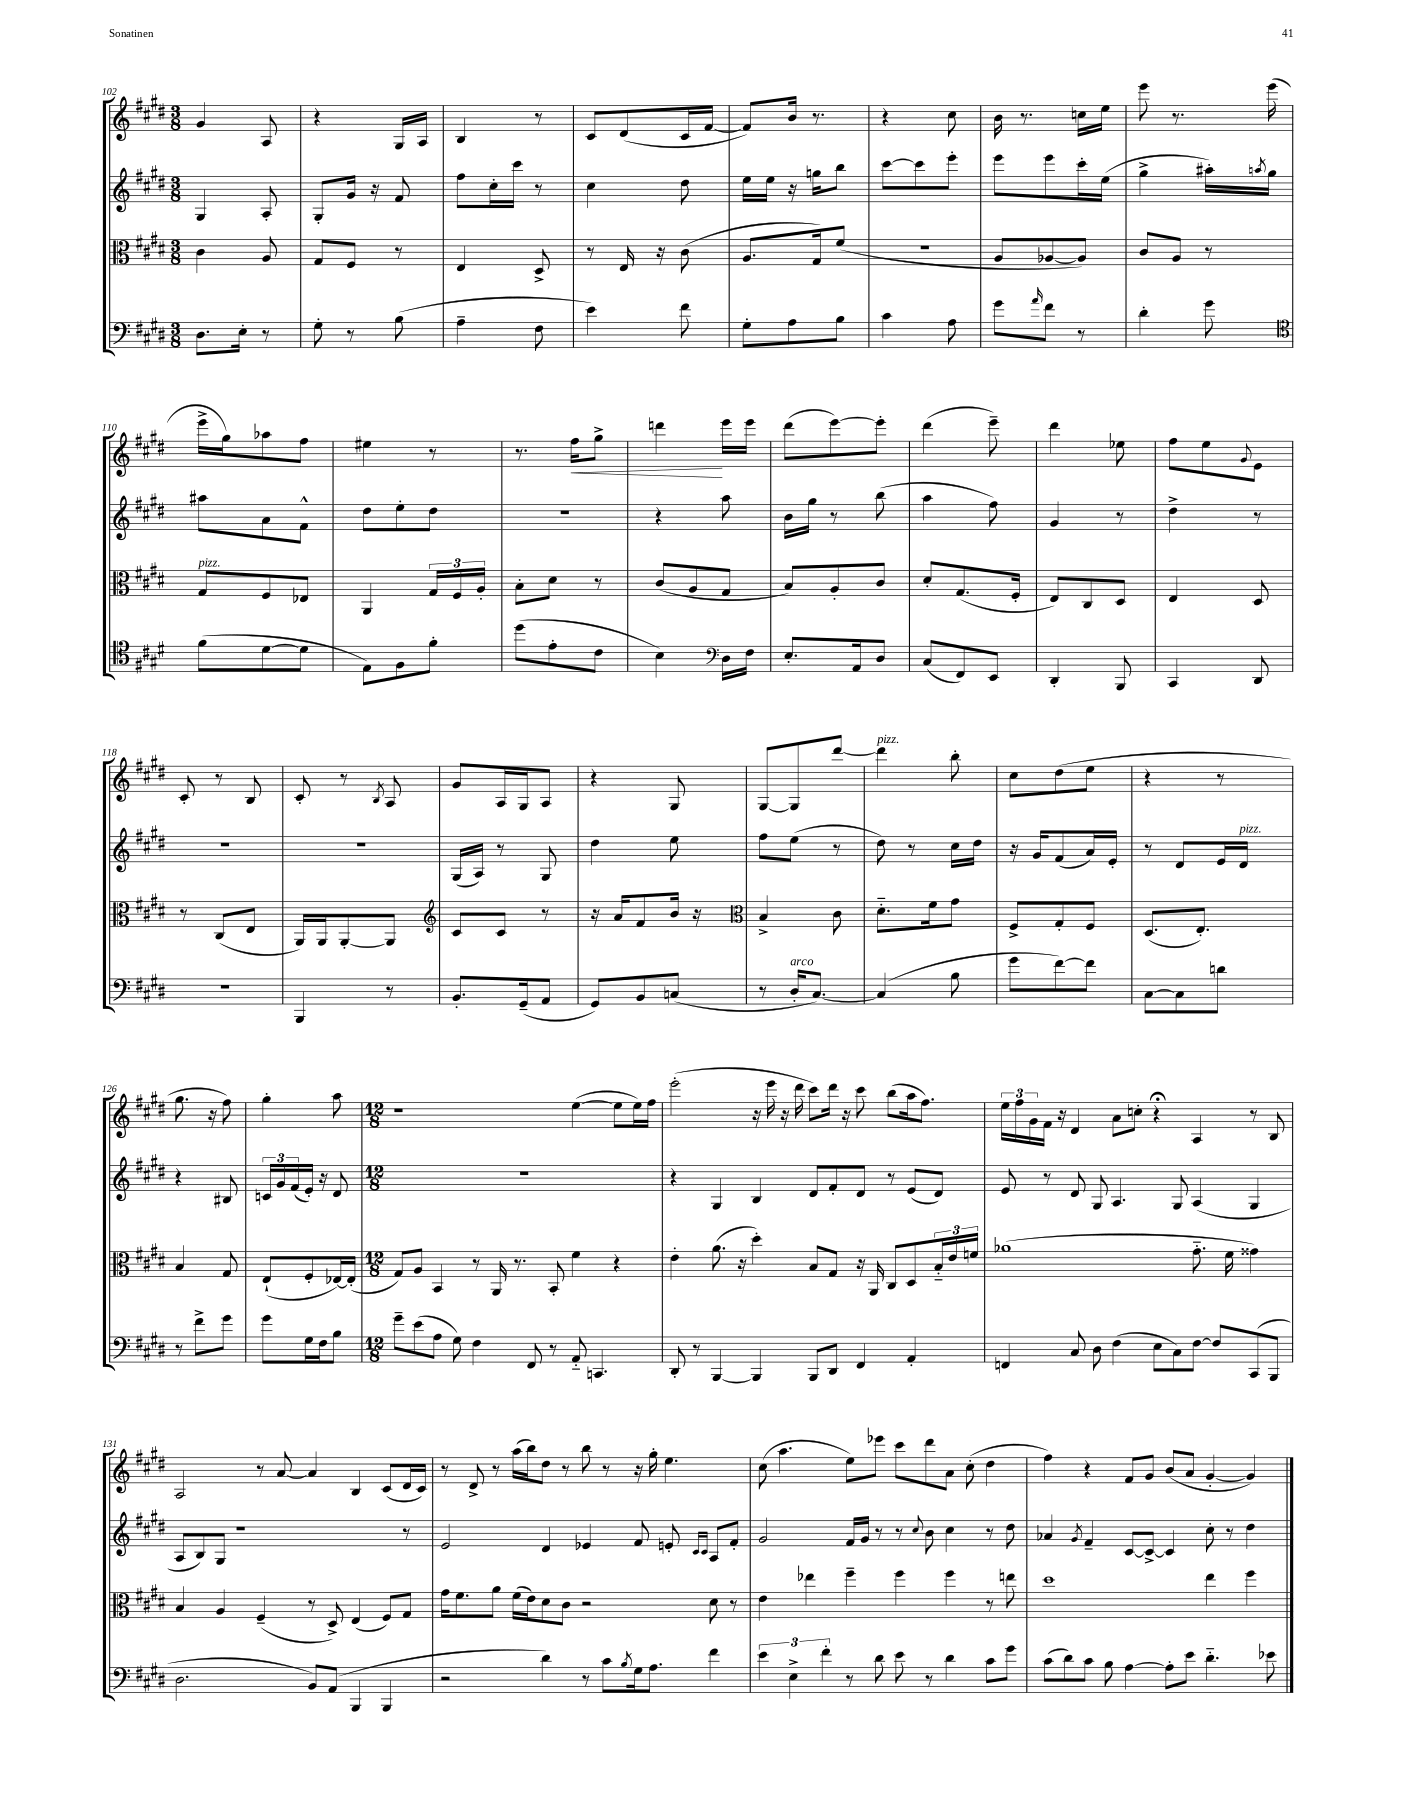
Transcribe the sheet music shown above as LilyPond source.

<<
\new StaffGroup <<
\new Staff = "s0" {
    \clef treble \key e \major \numericTimeSignature \time 3/8
    gis'4 a8 |
    r4 gis16 a16 |
    b4 r8 |
    cis'8 dis'8( cis'16 fis'16~ |
    fis'8) b'16 r8. |
    r4 cis''8 |
    b'16 r8. c''16 e''16 |
    e'''8 r8. e'''16( |
    e'''16-> gis''16) aes''8 fis''8 |
    eis''4 r8 |
    r8. fis''16\< gis''8-> |
    d'''4\! e'''16 e'''16 |
    dis'''8( e'''8~) e'''8-. |
    dis'''4( e'''8--) |
    dis'''4 ees''8 |
    fis''8 e''8 \appoggiatura { gis'8 } e'8 |
    cis'8-. r8 b8 |
    cis'8-. r8 \acciaccatura { b8 } a8 |
    gis'8 a16 gis16 a8 |
    r4 gis8 |
    gis8~ gis8 dis'''8~ |
    dis'''4^\markup { \italic "pizz." } b''8-. |
    cis''8 dis''8( e''8 |
    r4 r8 |
    gis''8. r16 fis''8) |
    gis''4-. a''8 |
    \numericTimeSignature \time 12/8 r1 e''4~( e''8 e''16) fis''16 |
    e'''2-.( r16 e'''16 r16 dis'''16 cis'''8) dis'''16 r16 cis'''8 b''8( a''16 fis''8.) |
    \tuplet 3/2 { e''16 fis''16 gis'16 } fis'16 r16 dis'4 a'8 c''8-. r4\fermata a4 r8 b8 |
    a2 r8 a'8~ a'4 b4 cis'8( dis'16 cis'16) |
    r8 dis'8-> r8 a''16( b''16) dis''8 r8 b''8 r8 r16 gis''16-. e''4. |
    cis''8( a''4. e''8) ees'''8 cis'''8 dis'''8 a'8 cis''8-.( dis''4 |
    fis''4) r4 fis'8 gis'8 b'8( a'8 gis'4~-. gis'4) \bar "|." |
}
\new Staff = "s1" {
    \clef treble \key e \major \numericTimeSignature \time 3/8
    gis4 a8-. |
    gis8-. gis'16 r16 fis'8 |
    fis''8 cis''16-. cis'''16 r8 |
    cis''4 dis''8 |
    e''16 e''16 r16 g''16 b''8 |
    cis'''8~ cis'''8 e'''8-. |
    e'''8 e'''8 cis'''16-. e''16( |
    gis''4-> ais''16-.) \acciaccatura { a''8 } gis''16 |
    ais''8 a'8 fis'8-^ |
    dis''8 e''8-. dis''8 |
    R4. |
    r4 a''8 |
    b'16 gis''16 r8 b''8( |
    a''4 fis''8) |
    gis'4 r8 |
    dis''4-> r8 |
    R4. |
    R4. |
    gis16( a16) r8 gis8 |
    dis''4 e''8 |
    fis''8 e''8( r8 |
    dis''8) r8 cis''16 dis''16 |
    r16 gis'16 fis'8( a'16) e'16-. |
    r8 dis'8 e'16 dis'16^\markup { \italic "pizz." } |
    r4 bis8 |
    \tuplet 3/2 { c'16 gis'16 fis'16( } e'16-.) r16 dis'8 |
    \numericTimeSignature \time 12/8 R1. |
    r4 gis4 b4 dis'8 fis'8-. dis'8 r8 e'8( dis'8) |
    e'8 r8 dis'8 gis8 a4. gis8 a4( gis4 |
    a8 b8) gis8 r1 r8 |
    e'2 dis'4 ees'4 fis'8 e'8-. \grace { cis'16 cis'16 } a8 fis'8-. |
    gis'2 fis'16 gis'16 r8 r8 \appoggiatura { cis''8 } b'8 cis''4 r8 dis''8 |
    aes'4 \acciaccatura { gis'8 } fis'4-- cis'8~ cis'8~-> cis'4 cis''8-. r8 dis''4 \bar "|." |
}
\new Staff = "s2" {
    \clef alto \key e \major \numericTimeSignature \time 3/8
    cis'4 a8 |
    gis8 fis8 r8 |
    e4 dis8-> |
    r8 e16 r16 cis'8( |
    a8. gis16) fis'8( |
    R4. |
    a8 aes8~ aes8) |
    cis'8 a8 r8 |
    gis8^\markup { \italic "pizz." } fis8 ees8 |
    a,4 \tuplet 3/2 { gis16 fis16 a16-. } |
    b8-. dis'8 r8 |
    cis'8( a8 gis8 |
    b8) a8-. cis'8 |
    dis'8-. gis8.( fis16-. |
    e8) cis8 dis8 |
    e4 dis8 |
    r8 cis8( e8 |
    a,16) a,16 a,8~-. a,8 |
    \clef treble cis'8 cis'8 r8 |
    r16 a'16 fis'8 b'16 r16 |
    \clef alto b4-> cis'8 |
    dis'8.-_ fis'16 gis'8 |
    fis8-> gis8-. fis8 |
    dis8.( e8.-.) |
    b4 gis8 |
    e8-!( fis8-. ees16~) ees16-.( |
    \numericTimeSignature \time 12/8 gis8) a8 b,4 r8 a,16 r8. b,8-. fis'4 r4 |
    e'4-. a'8.( r16 dis''4-.) b8 gis8 r16 a,16 cis8 dis8 \tuplet 3/2 { b16-_ e'16 f'16 } |
    aes'1( gis'8.-_ fis'16 gisis'4) |
    b4 a4 fis4--( r8 dis8->) e4( fis8) gis8 |
    gis'16 fis'8. a'8 fis'16( e'16) dis'8 cis'8 r2 dis'8 r8 |
    e'4 ees''4 fis''4-- fis''4 fis''4 r8 e''8 |
    dis''1 e''4 fis''4 \bar "|." |
}
\new Staff = "s3" {
    \clef bass \key e \major \numericTimeSignature \time 3/8
    dis8. e16-. r8 |
    gis8-. r8 b8( |
    a4-- fis8 |
    e'4) fis'8 |
    gis8-. a8 b8 |
    cis'4 a8 |
    gis'8 \grace { a'16 } fis'8 r8 |
    dis'4-. gis'8 |
    \clef tenor fis'8( dis'8~ dis'8 |
    e8) fis8 fis'8-. |
    dis''8( e'8-. cis'8 |
    b4) \clef bass dis16 fis16 |
    e8.-. a,16 dis8 |
    cis8( fis,8) e,8 |
    dis,4-. b,,8 |
    cis,4 dis,8 |
    R4. |
    b,,4 r8 |
    b,8.-. gis,16--( a,8 |
    gis,8) b,8 c8( |
    r8 dis16-.^\markup { \italic "arco" } cis8.~) |
    cis4( b8 |
    gis'8 fis'8~) fis'8 |
    cis8~ cis8 d'8 |
    r8 fis'8-> gis'8 |
    gis'8 gis16 fis16 b8 |
    \numericTimeSignature \time 12/8 gis'8-- e'8( a8 gis8) fis4 fis,8 r8 a,8-_ c,4. |
    dis,8-. r8 b,,4~ b,,4 b,,8 dis,8 fis,4 a,4-. |
    f,4 cis8 dis8 fis4( e8 cis8) fis8~ fis8 cis,8( b,,8 |
    dis2. b,8) a,8( b,,4 b,,4 |
    r2 dis'4) r8 cis'8 \acciaccatura { b8 } gis16 a8. fis'4 |
    \tuplet 3/2 { e'4 e4-> fis'4-. } r8 dis'8 e'8 r8 dis'4 cis'8 gis'8 |
    cis'8( dis'8) cis'8 b8 a4~ a8-. e'8 dis'4.-_ ees'8 \bar "|." |
}
>>
>>
\layout { \context { \Score currentBarNumber = #102 } }
